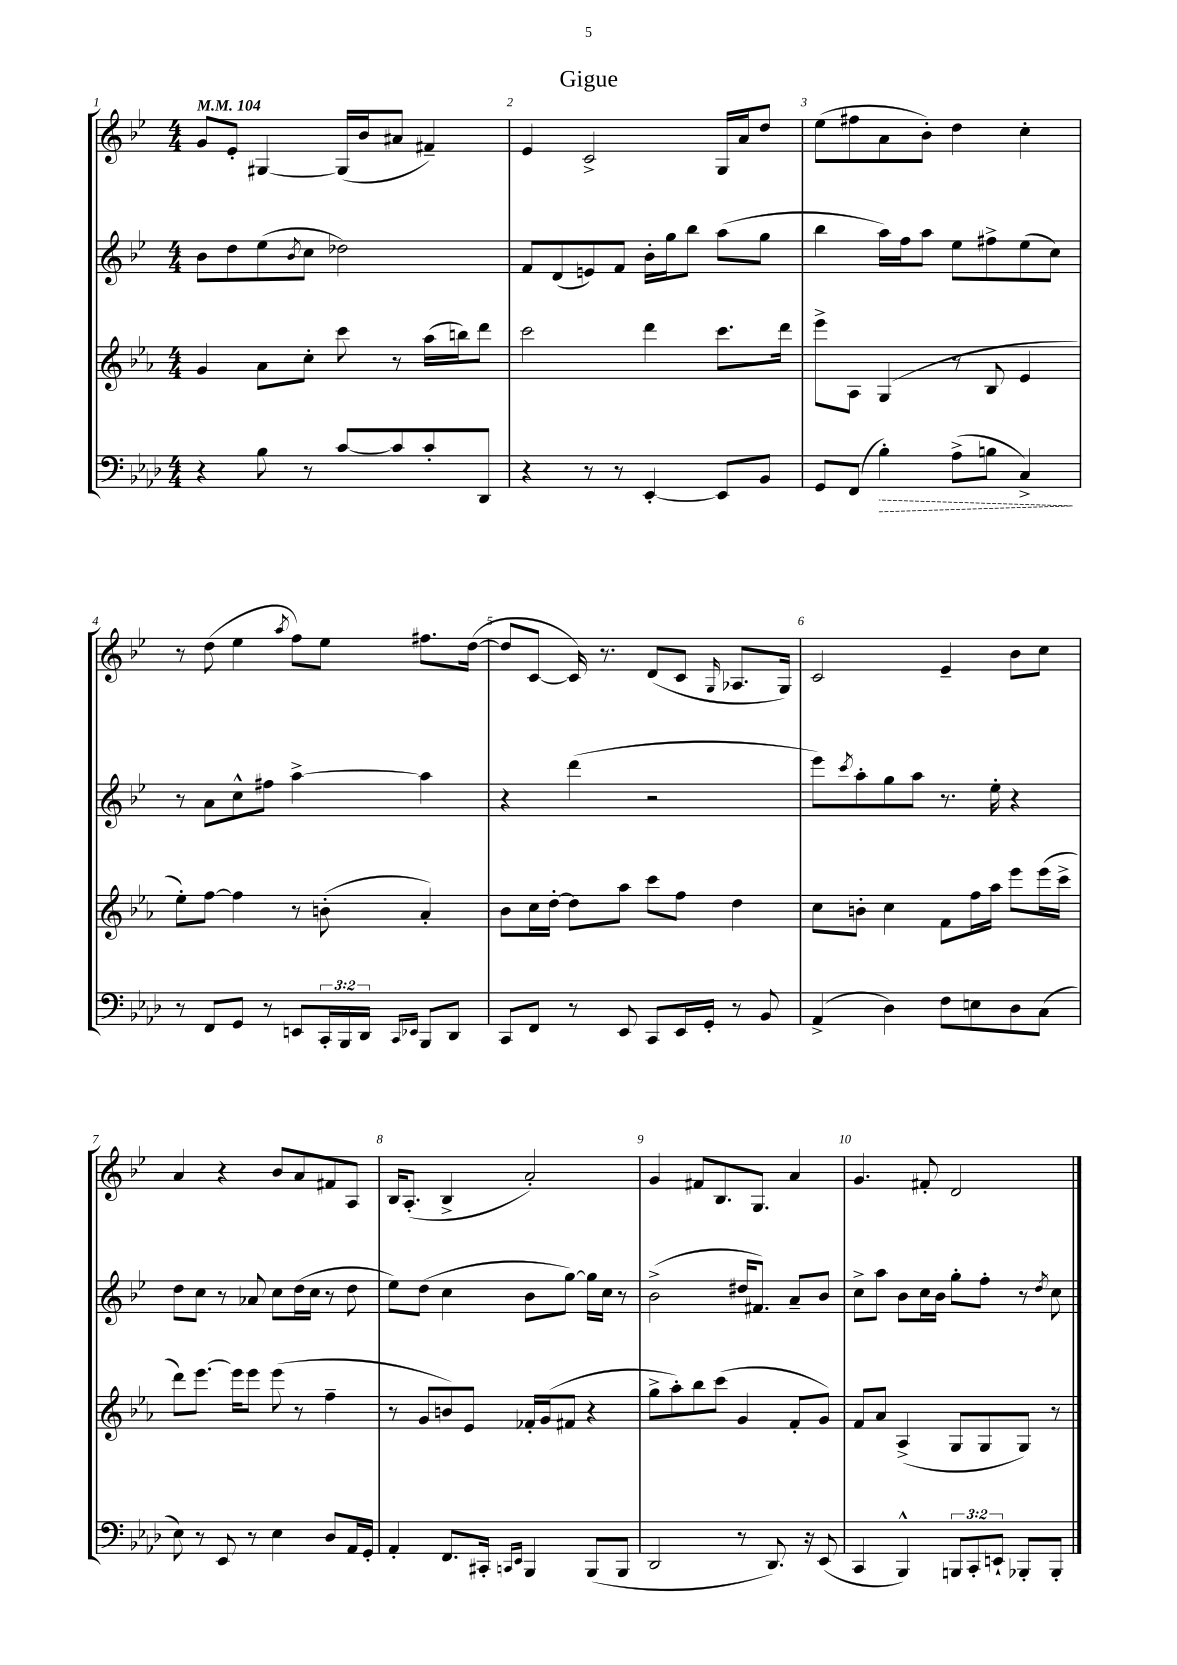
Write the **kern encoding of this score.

**kern	**dynam	**kern	**kern	**kern
*part4	*part4	*part3	*part2	*part1
*staff4	*staff4	*staff3	*staff2	*staff1
*clefF4	*	*clefG2	*clefG2	*clefG2
*k[b-e-a-d-]	*	*k[b-e-a-]	*k[b-e-]	*k[b-e-]
*M4/4	*	*M4/4	*M4/4	*M4/4
*MM104	*	*MM104	*MM104	*MM104
=1	=1	=1	=1	=1
4r	.	4g/	8b-\L	8g/L
.	.	.	8dd\	8e-'/J
8B-\	.	8a-\L	(8ee-\	[4G#X/
.	.	.	8qb-/	.
8r	.	8cc'\J	8cc\J	.
[8c/L	.	8ccc\	2dd-X\)	(16G#/LL]
.	.	.	.	16b-/J
8c/]	.	8r	.	8a#X/J
8c'/	.	(16aa-\LL	.	4f#X~/)
.	.	16bbn\J)	.	.
8DD-/J	.	8ddd\J	.	.
=2	=2	=2	=2	=2
4r	.	2ccc\	8f/L	4e-/
.	.	.	(8d/	.
8r	.	.	8en/)	2c^/
8r	.	.	8f/J	.
[4EE-'/	.	4ddd\	16b-'\LL	.
.	.	.	16gg\J	.
.	.	.	8bb-\J	.
8EE-/L]	.	8.ccc\L	(8aa\L	16G/LL
.	.	.	.	16a/J
8BB-/J	.	.	8gg\J	8dd/J
.	.	16ddd\Jk	.	.
=3	=3	=3	=3	=3
8GG/L	.	8eee-^\L	4bb-\	(8ee-\L
(8FF/J	.	8A-\J	.	8ff#X\
!	!LO:HP:b	!	!	!
4B-'\)	>	(4G/	16aa\LL)	8a\
.	.	.	16ff\J	.
.	.	.	8aa\J	8b-'\J)
(8A-^\L	.	8r	8ee-\L	4dd\
8Bn\J	.	8B-/	8ff#X^\	.
4C^/)	.	4e-/	(8ee-\	4cc'\
.	.	.	8cc\J)	.
.	]	.	.	.
!!LO:LB:g=z
=4	=4	=4	=4	=4
8r	.	8ee-'\L)	8r	8r
8FF/L	.	[8ff\J	8a\L	(8dd\
8GG/J	.	4ff\]	8cc^^\	4ee-\
8r	.	.	8ff#X\J	.
.	.	.	.	8qaa/
8EEn/L	.	8r	[4aa^\	8ff\L)
24CC'/L	.	(8bn'\	.	8ee-\J
24BBB-/	.	.	.	.
24DD-/JJ	.	.	.	.
16qqCC/LL	.	.	.	.
16qqEE-X/JJ	.	.	.	.
8BBB-/L	.	4a-'/)	4aa\]	8.ff#X\L
8DD-/J	.	.	.	.
.	.	.	.	([16dd\Jk
=5	=5	=5	=5	=5
8CC/L	.	8b-\L	4r	8dd/L]
8FF/J	.	16cc\L	.	[8c/J
.	.	[16dd'\JJ	.	.
8r	.	8dd\L]	(4ddd\	16c/])
.	.	.	.	8.r
8EE-/	.	8aa-\J	.	.
8CC/L	.	8ccc\L	2r	(8d/L
16EE-/L	.	8ff\J	.	8c/J
16GG'/JJ	.	.	.	.
.	.	.	.	16qqG/
8r	.	4dd\	.	8.A-X/L
8BB-/	.	.	.	.
.	.	.	.	16G/Jk)
=6	=6	=6	=6	=6
(4AA-^/	.	8cc\L	8eee-\L)	2c/
.	.	.	8qccc/	.
.	.	8bn'\J	8aa'\	.
4D-\)	.	4cc\	8gg\	.
.	.	.	8aa\J	.
8F\L	.	8f\L	8.r	4e-~/
8En\	.	16ff\L	.	.
.	.	16aa-\JJ	16ee-'\	.
8D-\	.	8eee-\L	4r	8b-\L
(8C\J	.	(16eee-\L	.	8cc\J
.	.	16ccc^\JJ	.	.
!!LO:LB:g=z
=7	=7	=7	=7	=7
8E-\)	.	8ddd\L)	8dd\L	4a/
8r	.	[8.eee-\J	8cc\J	.
8EE-/	.	.	8r	4r
.	.	16eee-\KL]	.	.
8r	.	8eee-\J	8a-X/	.
4E-\	.	(8eee-\	8cc\L	8b-/L
.	.	8r	(16dd\L	8a/
.	.	.	16cc\JJ	.
8D-/L	.	4ff~\	8r	8f#X/
16AA-/L	.	.	8dd\	8A/J
16GG'/JJ	.	.	.	.
=8	=8	=8	=8	=8
4AA-'/	.	8r	8ee-\L)	16B-/KL
.	.	.	.	(8.A'/J
.	.	8g/L	(8dd\J	.
8.FF/L	.	8bn/)	4cc\	4B-^/
.	.	8e-/J	.	.
16CC#X'/Jk	.	.	.	.
16qqCCn/LL	.	.	.	.
16qqEE-/JJ	.	.	.	.
4BBB-/	.	16f-X'/LL	8b-\L	2a'/)
.	.	(16g/J	.	.
.	.	8f#X/J	[8gg\J)	.
(8BBB-/L	.	4r	16gg\LL]	.
.	.	.	16cc\JJ	.
8BBB-/J	.	.	8r	.
=9	=9	=9	=9	=9
2DD-/	.	8gg^\L	(2b-^\	4g/
.	.	8aa-'\)	.	.
.	.	8bb-\	.	8f#X/L
.	.	(8ccc\J	.	8.B-/
8r	.	4g/	16dd#X/KL	.
.	.	.	8.f#X/J)	8.G/J
8.DD-/)	.	.	.	.
.	.	8f'/L	8a~/L	4a/
16r	.	.	.	.
(8EE-/	.	8g/J)	8b-/J	.
=10	=10	=10	=10	=10
4CC/	.	8f/L	8cc^\L	4.g/
.	.	8a-/J	8aa\J	.
4BBB-^^/)	.	(4A-^/	8b-\L	.
.	.	.	16cc\L	8f#X'/
.	.	.	16b-\JJ	.
12BBBn/L	.	8G/L	8gg'\L	2d/
12CC'/	.	.	.	.
.	.	8G/	8ff'\J	.
12EEn`/J	.	.	.	.
8BBB-X'/L	.	8G/J)	8r	.
.	.	.	8qdd/	.
8BBB-'/J	.	8r	8cc\	.
==	==	==	==	==
*-	*-	*-	*-	*-
